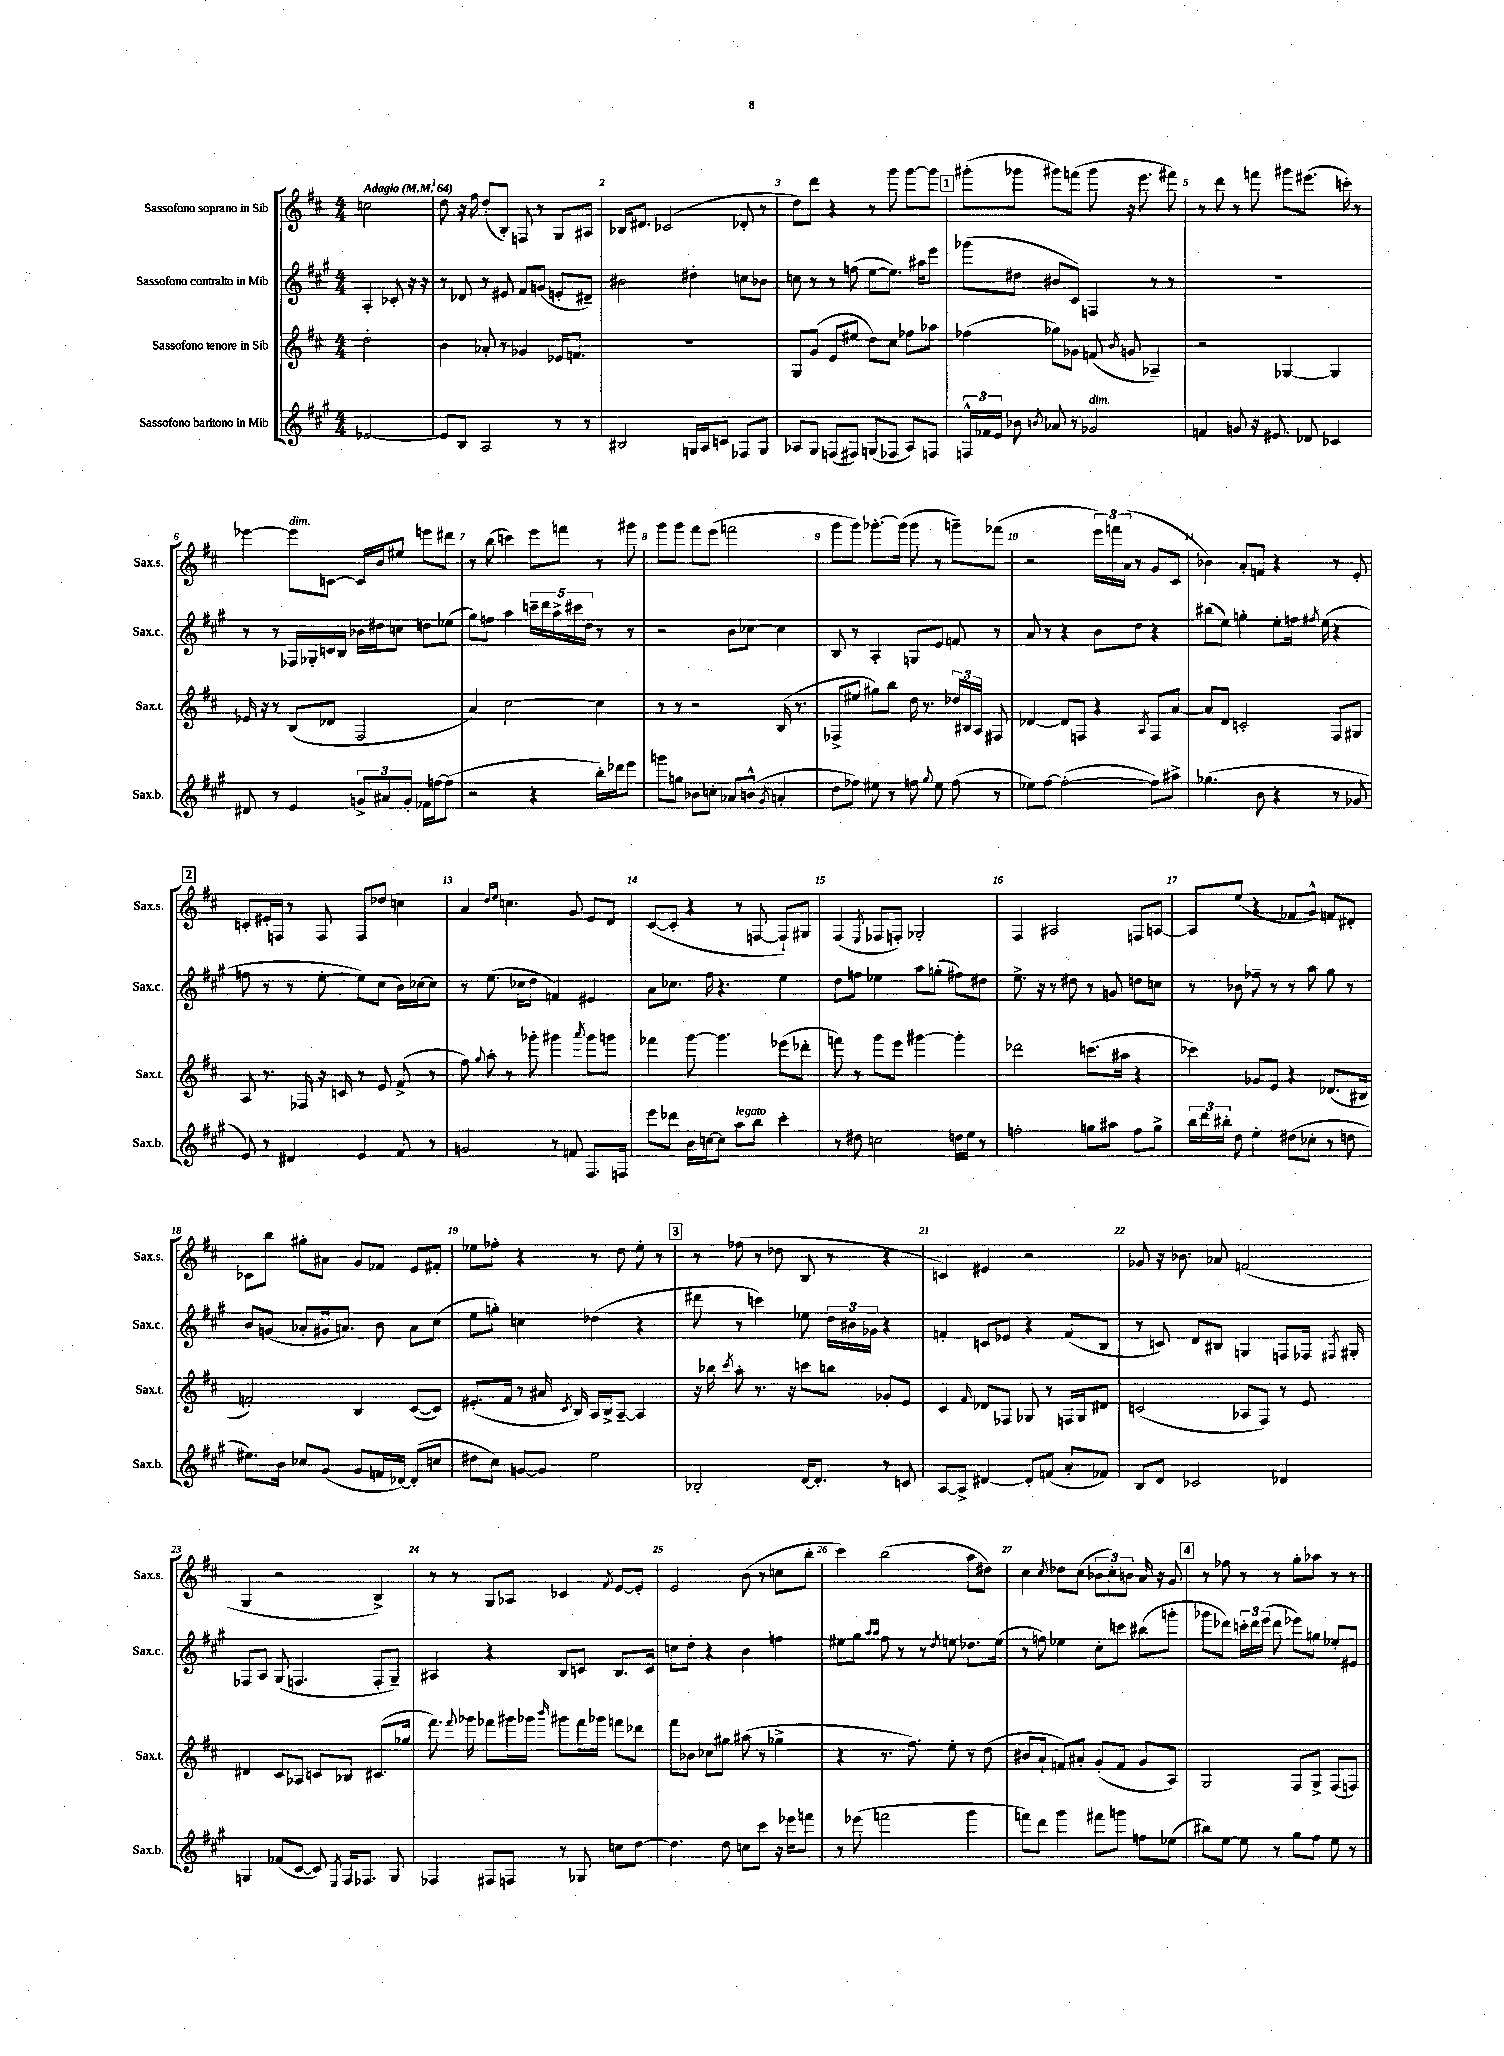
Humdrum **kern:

**kern	**kern	**kern	**kern
*staff4	*staff3	*staff2	*staff1
*clefG2	*clefG2	*clefG2	*clefG2
*k[f#c#g#]	*k[f#c#]	*k[f#c#g#]	*k[f#c#]
*M4/4	*M4/4	*M4/4	*M4/4
*MM64	*MM64	*MM64	*MM64
[2e-	2dd'	4A'	2cc
.	.	8c-'	.
.	.	16r	.
.	.	16r	.
=	=	=	=
8e-]	4b	8r	8dd
8B	.	8d-	16r
.	.	.	16ff#
2A	8a-'	8r	(8dd'
.	8r	8e#	8B')
.	4g-	8f#	8F
.	.	(8g	8r
8r	16e-	8e'	8G
.	8.f	.	.
8r	.	8d#~)	8A#
=	=	=	=
2B#	1r	2b#	16B-
.	.	.	8.d#
.	.	.	(2c-
16G	.	4dd#'	.
16A	.	.	.
8c	.	.	.
8F-	.	8cc	8d-'
8G	.	8b-	8r
=	=	=	=
8A-	8G	8cc	8dd)
8G#	(8g	8r	8ddd
(8F	8e	8r	4r
8F#)	8ee#	(8ff	.
(8G	8dd)	[8ee	8r
8F-	8cc#	8.ee])	8ggg
8A-)	8ff-	.	[8ggg
.	.	16aa#	.
8F	8aa-	8eee	8ggg]
=	=	=	=
24F^^	(4ff-	(8ggg-	(8ggg#'
24f-	.	.	.
24e	.	.	.
8b-	.	8dd#	8ggg-
8qb	.	.	.
8a-	8gg-)	8b#	8ggg#)
8r	8g-	8c#)	(8fff
2g-	(8f	4F	8ggg#
.	8qb	.	.
.	8g	.	16r
.	.	.	8.eee
.	4A-~)	8r	.
.	.	8r	8fff#)
=	=	=	=
4f	2r	1r	8r
.	.	.	8ddd
8g	.	.	8r
16r	.	.	8fff
8.e#	.	.	.
.	[4G-	.	8ggg#
8d-	.	.	(8.eee#
4c-	4G-]	.	.
.	.	.	16ccc')
.	.	.	8r
=	=	=	=
8d#	16e-	8r	[4eee-
.	16r	.	.
8r	8r	8r	.
4e	(8B	16F-	8eee-]
.	.	16G-'	.
.	8d-	16c	[8c
.	.	16B	.
12g^	2F#	16b-	16c]
.	.	16dd#	16b
12a#	.	.	.
.	.	8cc	8ee#
12g'	.	.	.
16f-	.	8dd	8eee
[16ff	.	.	.
(8ff]	.	(8ee-	8ddd#
=	=	=	=
2r	4a)	8gg#)	8r
.	.	8ff	(8bb
.	[2cc#	4aa	4ccc)
4r	.	20ccc~	8eee
.	.	20ddd	.
.	.	20aa^	.
.	.	.	8fff
.	.	20ccc#	.
.	.	20dd	.
16bb')	4cc#]	8r	8r
16ddd-	.	.	.
8eee	.	8r	8ggg#
=	=	=	=
8ggg	8r	2r	8ggg
8gg	8r	.	8ggg
8b-	2r	.	8fff#
8cc'	.	.	(8eee
8a-	.	8b	2fff
(8b^^	.	[8cc-	.
8qg#	.	.	.
4a'	(16B	4cc-]	.
.	8.r	.	.
=	=	=	=
8dd	8F-^	8B	8ggg
8ff-)	8ee#	8r	8ggg)
8ee#	8gg#)	4A'	[8.ggg-'
8r	8bb	.	.
.	.	.	(16ggg-]
8ff	16dd	8G	8ggg-
.	8.r	.	.
8qqgg#	.	.	.
8ee#	.	8e	8r
(8ff	24dd-	8f	8ggg~)
.	24B#	.	.
.	24A	.	.
8r	8F#	8r	(8fff-
=	=	=	=
8ee-)	[4d-	8a	2r
[8ff#	.	8r	.
(2ff#'_	8d-]	4r	.
.	8F	.	.
.	4r	8b	24eee)
.	.	.	24fff
.	.	.	(24a
.	.	8dd	8r
.	8qA	.	.
8ff#])	8F	4r	8g
8aa#^	[8a	.	8c#
=	=	=	=
(4.gg-	8a]	(8bb#	4b-)
.	8d	8ee)	.
.	2c'	4gg'	8a'
8b	.	.	8f
4r	.	8ee'	4r
.	.	16ff	.
.	.	8qff#	.
.	.	(16ee	.
8r	8F#	4r	8r
8g-	8G#	.	8e'
=	=	=	=
8e)	8A	8ff	8c'
8r	8.r	8r	16e#'
.	.	.	16F
4d#	.	8r	8r
.	16F-	.	.
.	16r	[8ee'	8F
.	16c	.	.
4e	8r	8ee])	8F
.	8e	(8cc#	8dd-
8f#	(8f#^	16b)	4cc
.	.	[16cc-	.
8r	8r	8cc-]	.
=	=	=	=
2g	8ff#)	8r	4a
.	8qqgg	.	.
.	8aa'	(8.ee	.
.	.	.	16qqdd
.	.	.	16qqee
.	8r	.	4.cc
.	.	16cc-	.
.	8ggg-'	8dd	.
8r	4ggg#	4f)	.
8f	.	.	8g
.	8qaaa	.	.
8.F#	8ggg#	4e#	8e
.	8ggg	.	8d
16F	.	.	.
=	=	=	=
8eee	4fff-	8a	([8c#
8ddd-	.	8.cc-	8c#']
16b	[8ggg	.	4r
[16cc	.	16ff#	.
8cc]	4.ggg]	4.r	.
8aa	.	.	8r
8bb	.	.	[8F
4ccc#'	(8eee-	4ee	8F`])
.	8ddd-'	.	8G#
=	=	=	=
8r	8fff)	8dd	(4F#
8dd#	8r	8ff	.
.	.	.	8qE
2cc	8ggg	4ee-	8F-
.	8eee	.	8F')
.	[4ggg#	8aa	2G-'
.	.	(8gg'	.
16dd	4ggg#']	8ff#)	.
16ee	.	.	.
8r	.	8dd#	.
=	=	=	=
2ff'	2ddd-	8.ee^	4F#
.	.	16r	.
.	.	8r	2A#
.	.	8dd#	.
8gg	(8.ccc	8r	.
8aa#	.	8g	.
.	16aa#	.	.
8ff	4r	8dd	8F
8gg^	.	8cc	[8A
=	=	=	=
24bb	4ccc-)	8r	8A]
24ddd	.	.	.
24bb#'	.	.	.
8dd	.	8b-	(8ee
4ee'	8g-	8ff-~	4r
.	8e	8r	.
(8dd#	4r	8r	8f-
8cc-'	.	8aa	8g^^)
8r	(8.d-	8gg#	8f
8dd	.	8r	8d#'
.	16B#	.	.
=	=	=	=
8.ee#)	2f')	8b	8c-
.	.	(8g	8bb
16b	.	.	.
8cc-	.	8a-'	8gg#'
(8g#	.	16g#	8a#
.	.	8.a)	.
8g#	4B	.	8g
16f	.	8b	8f-
[16d-)	.	.	.
(8d-']	([8c#	8a	8e
8cc	8c#])	(8cc#	8f#'
=	=	=	=
8dd#	(8.e#'	8ee	8ee-
8cc#)	.	8gg')	8ff-'
.	16f#	.	.
[8g	8r	4cc	4r
8g]	16a#	.	.
.	8qc#	.	.
.	16B)	.	.
2ee	16A	(4dd-	8r
.	16B^	.	.
.	[8A~	.	8dd
.	4A]	4r	8ee-'
.	.	.	8r
=	=	=	=
2B-'	16r	8ddd#	8r
.	16bb-	.	.
.	8qccc#	.	.
.	8aa'	8r	(8ff-
.	8.r	4ccc)	8r
.	.	.	8dd-
.	16r	.	.
[16d	8ccc	8ee-	8B
8.d']	.	.	.
.	8bb	24dd	8r
.	.	24b#	.
.	.	24g-	.
8r	8g-'	4r	4r
8c	8e	.	.
=	=	=	=
[8A	4c#	4f'	4c)
8A^]	.	.	.
.	16qqf#	.	.
[4d#	8d-	8c	4e#
.	8F-	8e-	.
8d#']	8G-	4r	2r
(8f	8r	.	.
8a'	16F	(8f	.
.	16G-	.	.
8f-)	8d#	8B	.
=	=	=	=
8B	(2c	8r	8g-
8d	.	8c)	16r
.	.	.	8.b-
2c-	.	8d	.
.	.	8B#	8a-
.	8A-	4G	(2f
.	8F#)	.	.
4d-	8r	8F	.
.	8e	16F-	.
.	.	8qF#	.
.	.	16G#'	.
=	=	=	=
4G	4d#	8F-	4G
.	.	8A	.
(8f-	8c#	(8G#	2r
[8c#	8A-	4.F	.
8c#])	8c	.	.
8qE	.	.	.
16F#	8B-	.	.
8.F-	.	.	.
.	(8.c#	8F'	4B^)
8G	.	8G#~)	.
.	16gg-	.	.
=	=	=	=
4F-	8.fff#)	4A#	8r
.	.	.	8r
.	8qqfff#	.	.
.	16ggg-	.	.
8F#	8fff-	4r	8G
8F	16ggg#	.	8A-
.	16ggg-	.	.
.	16qqbbb	.	.
8r	8ggg#	8B	4c-
8G-	16fff-	8c	.
.	16ggg-	.	.
.	.	.	8qf#
8cc	8fff	8.B	[8e
[8dd	8ddd-	.	8e']
.	.	16c	.
=	=	=	=
4.dd]	8fff#	8cc	2e
.	8b-	8dd'	.
.	8cc-	4r	.
8dd	8gg#	.	.
8cc	(8aa#	4b	(8b
8ccc#	8r	.	8r
16r	4gg-^	4ff	8cc
16eee-	.	.	.
8fff	.	.	8bb'
=	=	=	=
8r	4r	8ee#	4ccc#)
(8eee-	.	8gg#	.
.	.	16qqaa	.
.	.	16qqaa	.
2fff	8.r	8ff#	(2bb
.	.	8r	.
.	8.ff#)	.	.
.	.	8r	.
.	.	8qdd	.
.	8ee'	8ee	.
4ggg#	8r	8.dd-	8aa
.	(8dd	.	8dd#)
.	.	(16ee	.
=	=	=	=
8fff)	8b#	8r	4cc#
8ddd	8a`	8ff)	.
.	.	.	8qcc#
4ggg#	8f)	4ee-	8dd-
.	8a#'	.	(8cc#
8fff#	(8g'	8cc#'	12b-
.	.	.	12cc#')
8ggg	8f	8ccc	.
.	.	.	12b
8ff	8g	(8bb#	16a
.	.	.	16r
(8ee-	8A)	8ggg'	8g
=	=	=	=
8bb#)	2G	8ggg-	8r
[8ee	.	8ddd-)	8ff-
8ee]	.	24ccc'	8r
.	.	24ddd-	.
.	.	(24eee	.
8r	.	8ddd-	8r
8gg#	8F#	8eee-)	8gg'
8ff#	8G^	8gg	8aa-
8ee	(8F#	8ee-'	8r
8r	8F)	8e#	8r
==	==	==	==
*-	*-	*-	*-
